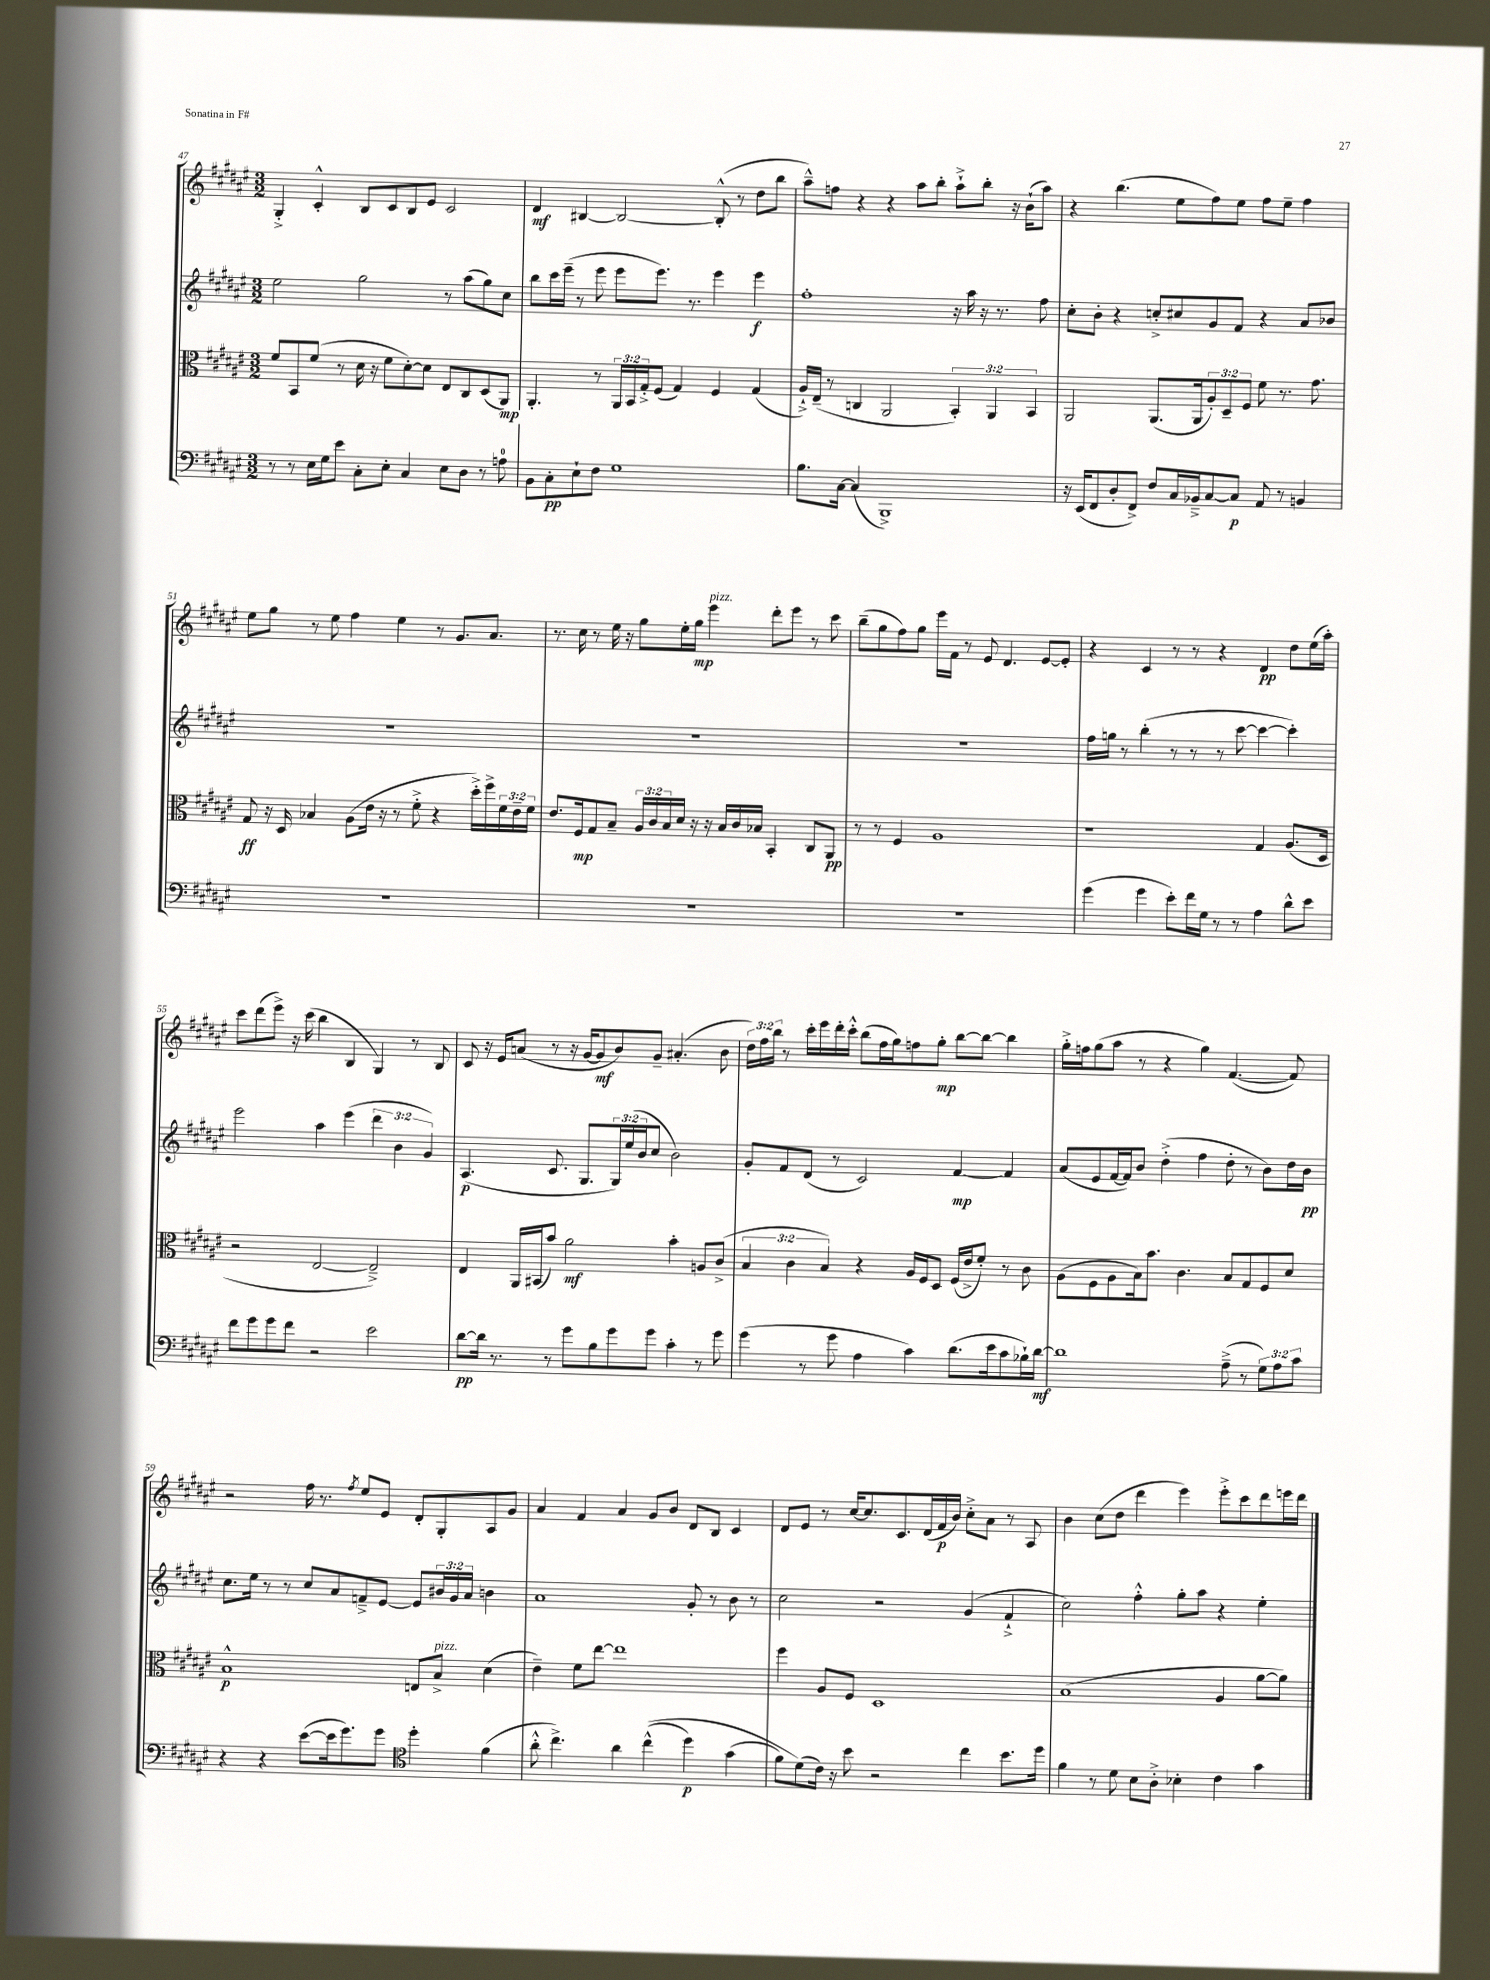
<<
\new StaffGroup <<
\new Staff = "s0" {
    \clef treble \key fis \major \numericTimeSignature \time 3/2 \override Staff.TupletNumber.text = #tuplet-number::calc-fraction-text
    gis4-.-> cis'4-.-^ b8 cis'8 b8 eis'8 cis'2 |
    dis'4\mf bis4~ bis2~ bis8-.-^( r8 dis''8 b''8 |
    ais''8---^) f''8 r4 r4 ais''8 b''8-. ais''8-!-> b''8-. r16 b'16-!( ais''8) |
    r4 b''4.( eis''8 fis''8) eis''8 fis''8 eis''8-- fis''4 |
    eis''8 gis''8 r8 eis''8 fis''4 eis''4 r8 gis'8. ais'8. |
    r8. cis''16 r8 eis''16 r16 gis''8 eis''16-. gis''16\mp eis'''4^\markup { \italic "pizz." } dis'''8-. eis'''8 r8 cis'''8 |
    b''8--( gis''8 fis''8) gis''8 eis'''16 fis'16 r8 eis'8 dis'4. eis'8~ eis'8-. |
    r4 cis'4 r8 r8 r4 dis'4\pp dis''8 eis''16( ais''16-.) |
    cis'''8 dis'''8( eis'''8->) r16 cis'''16( b''4 b4 gis4) r8 b8 |
    cis'8 r16 eis'16 a'8( r8 r16 gis'16~ gis'8\mf b'8) gis'8-- ais'4.-.( b'8 |
    \tuplet 3/2 { dis''16) fis''16 b''16 } r8 cis'''16-. eis'''16 dis'''16-. cis'''16-.-^ b''8( fis''16 gis''16) f''8 gis''8-.\mp b''8~ b''8~ b''4 |
    gis''16-.-> f''16 gis''8( ais''8 r8 r4 gis''4) fis'4.~( fis'8) |
    r2 fis''16 r8. \acciaccatura { fis''8 } eis''8 eis'8 dis'8-. gis8-. ais8 gis'8 |
    ais'4 fis'4 ais'4 gis'8 b'8 dis'8 b8 cis'4 |
    dis'8 eis'8 r8 cis''16~ cis''8. cis'8. dis'16( fis'16\p b'16) cis''8-.-> ais'8 r8 ais8 |
    b'4 cis''8( dis''8 dis'''4 eis'''4) eis'''8-.-> cis'''8 dis'''8 e'''16 dis'''16 \bar "|." |
}
\new Staff = "s1" {
    \clef treble \key fis \major \numericTimeSignature \time 3/2 \override Staff.TupletNumber.text = #tuplet-number::calc-fraction-text
    eis''2 gis''2 r8 ais''8( gis''8) cis''8 |
    b''8 cis'''16 eis'''16--( r8 eis'''8 eis'''8 eis'''8.) r8. eis'''4 eis'''4\f |
    fis''1-. r16 ais''16 r16 r8. fis''8 |
    cis''8-. b'8-. r4 c''8-.-> cis''8 gis'8 fis'8 r4 ais'8 bes'8 |
    R1. |
    R1. |
    R1. |
    fis''16 g''16 r8 b''4-.( r8 r8 r8 cis'''8~ cis'''4~ cis'''4-.) |
    eis'''2 ais''4 eis'''4( \tuplet 3/2 { dis'''4 b'4 gis'4) } |
    ais4.\p( cis'8. gis8. \tuplet 3/2 { gis16) eis''16( b'16 } cis''8 b'2) |
    gis'8-. fis'8 dis'8( r8 cis'2) fis'4~\mp fis'4 |
    ais'8( eis'8 fis'16~ fis'16) b'8 dis''4-.->( fis''4 dis''8-. r8 b'8) dis''16 b'16\pp |
    cis''8. eis''16 r8 r8 cis''8 ais'8 f'8---> eis'8~ eis'8 \tuplet 3/2 { bis'16 gis'16 ais'16 } b'4 |
    ais'1 gis'8-. r8 b'8 r8 |
    cis''2 r2 gis'4( fis'4-!-> |
    cis''2) fis''4-.-^ gis''8-. ais''8 r4 eis''4-. \bar "|." |
}
\new Staff = "s2" {
    \clef alto \key fis \major \numericTimeSignature \time 3/2 \override Staff.TupletNumber.text = #tuplet-number::calc-fraction-text
    fis'8 b,8 fis'8( r8 dis'16 r16 fis'8 dis'8~-.) dis'8 eis8 cis8 dis8( ais,8\mp) |
    ais,4.-. r8 \tuplet 3/2 { ais,16 b,16 gis16-.-> } fis8( gis4) fis4 gis4( |
    ais16-!->) eis16--( r8 c4 ais,2 \tuplet 3/2 { b,4-.) ais,4 b,4 } |
    ais,2 ais,8.( ais,16 \tuplet 3/2 { ais8-.) dis8-- fis8 } fis'8 r8. gis'8. |
    gis8\ff r16 dis16 bes4 ais8( eis'16 r16 r8 fis'8-.-> r4 dis''16-.->) fis''16-> \tuplet 3/2 { fis'16 eis'16-- fis'16 } |
    eis'8. fis16\mp gis8 b8-- \tuplet 3/2 { ais16 cis'16 b16 } dis'16 r16 r16 b16 cis'16 bes16 b,4-. cis8 ais,8\pp |
    r8 r8 fis4 ais1 |
    r1 gis4 ais8.( dis16 |
    r2 eis2~ eis2--->) |
    eis4 ais,16 bis,16( b'8) ais'2\mf b'4-. a8 cis'8->( |
    \tuplet 3/2 { b4 cis'4 b4) } r4 ais16 fis16 dis8 fis16( eis'16-> fis'8-.) r8 cis'8 |
    ais8( fis8 ais8 b16) b'8. cis'4. b8 gis8 fis8 dis'8 |
    b1-^\p e8 b8->^\markup { \italic "pizz." } dis'4( |
    eis'4--) fis'8 eis''8~ eis''1 |
    fis''4 ais8 fis8 dis1 |
    b1( ais4 ais'8~ ais'8) \bar "|." |
}
\new Staff = "s3" {
    \clef bass \key fis \major \numericTimeSignature \time 3/2 \override Staff.TupletNumber.text = #tuplet-number::calc-fraction-text
    r8 r8 eis16 gis16 eis'8 cis8-. eis8-. cis4 eis8 dis8 r8 a8-0 |
    b,8 cis8-.\pp eis8-! fis8 gis1 |
    b8. cis16~ cis4( b,,1->) |
    r16 eis,16( fis,8 dis8-. fis,8->) fis8 cis16 bes,16---> cis8~ cis8\p ais,8 r8 b,4 |
    R1. |
    R1. |
    R1. |
    gis'4( gis'4 eis'8-.) fis'16 gis16 r8 r8 ais4 dis'8-^ eis'8 |
    fis'8 gis'8 gis'8 fis'8 r2 eis'2 |
    dis'8~\pp dis'16 r8. r8 gis'8 b8 gis'8 gis'8 cis'4-. r8 gis'8 |
    gis'4( r8 gis'8 ais4 cis'4) dis'8.( eis'16 cis'8 bes16-!) dis'16~\mf |
    dis'1 ais8--->( r8 \tuplet 3/2 { gis8) ais8 cis'8 } |
    r4 r4 eis'8~( eis'16 gis'8.) gis'8 \clef tenor dis''4-. fis'4( |
    ais'8-.-^ cis''4.->) ais'4 cis''4-^(\( dis''4\p) gis'4( |
    fis'8) dis'8(\) cis'16) r16 b'8 r2 cis''4 b'8. dis''16 |
    fis'4 r8 dis'8 b8 ais8-.-> bes4-. cis'4 gis'4 \bar "|." |
}
>>
>>
\layout { \context { \Score currentBarNumber = #47 } }
